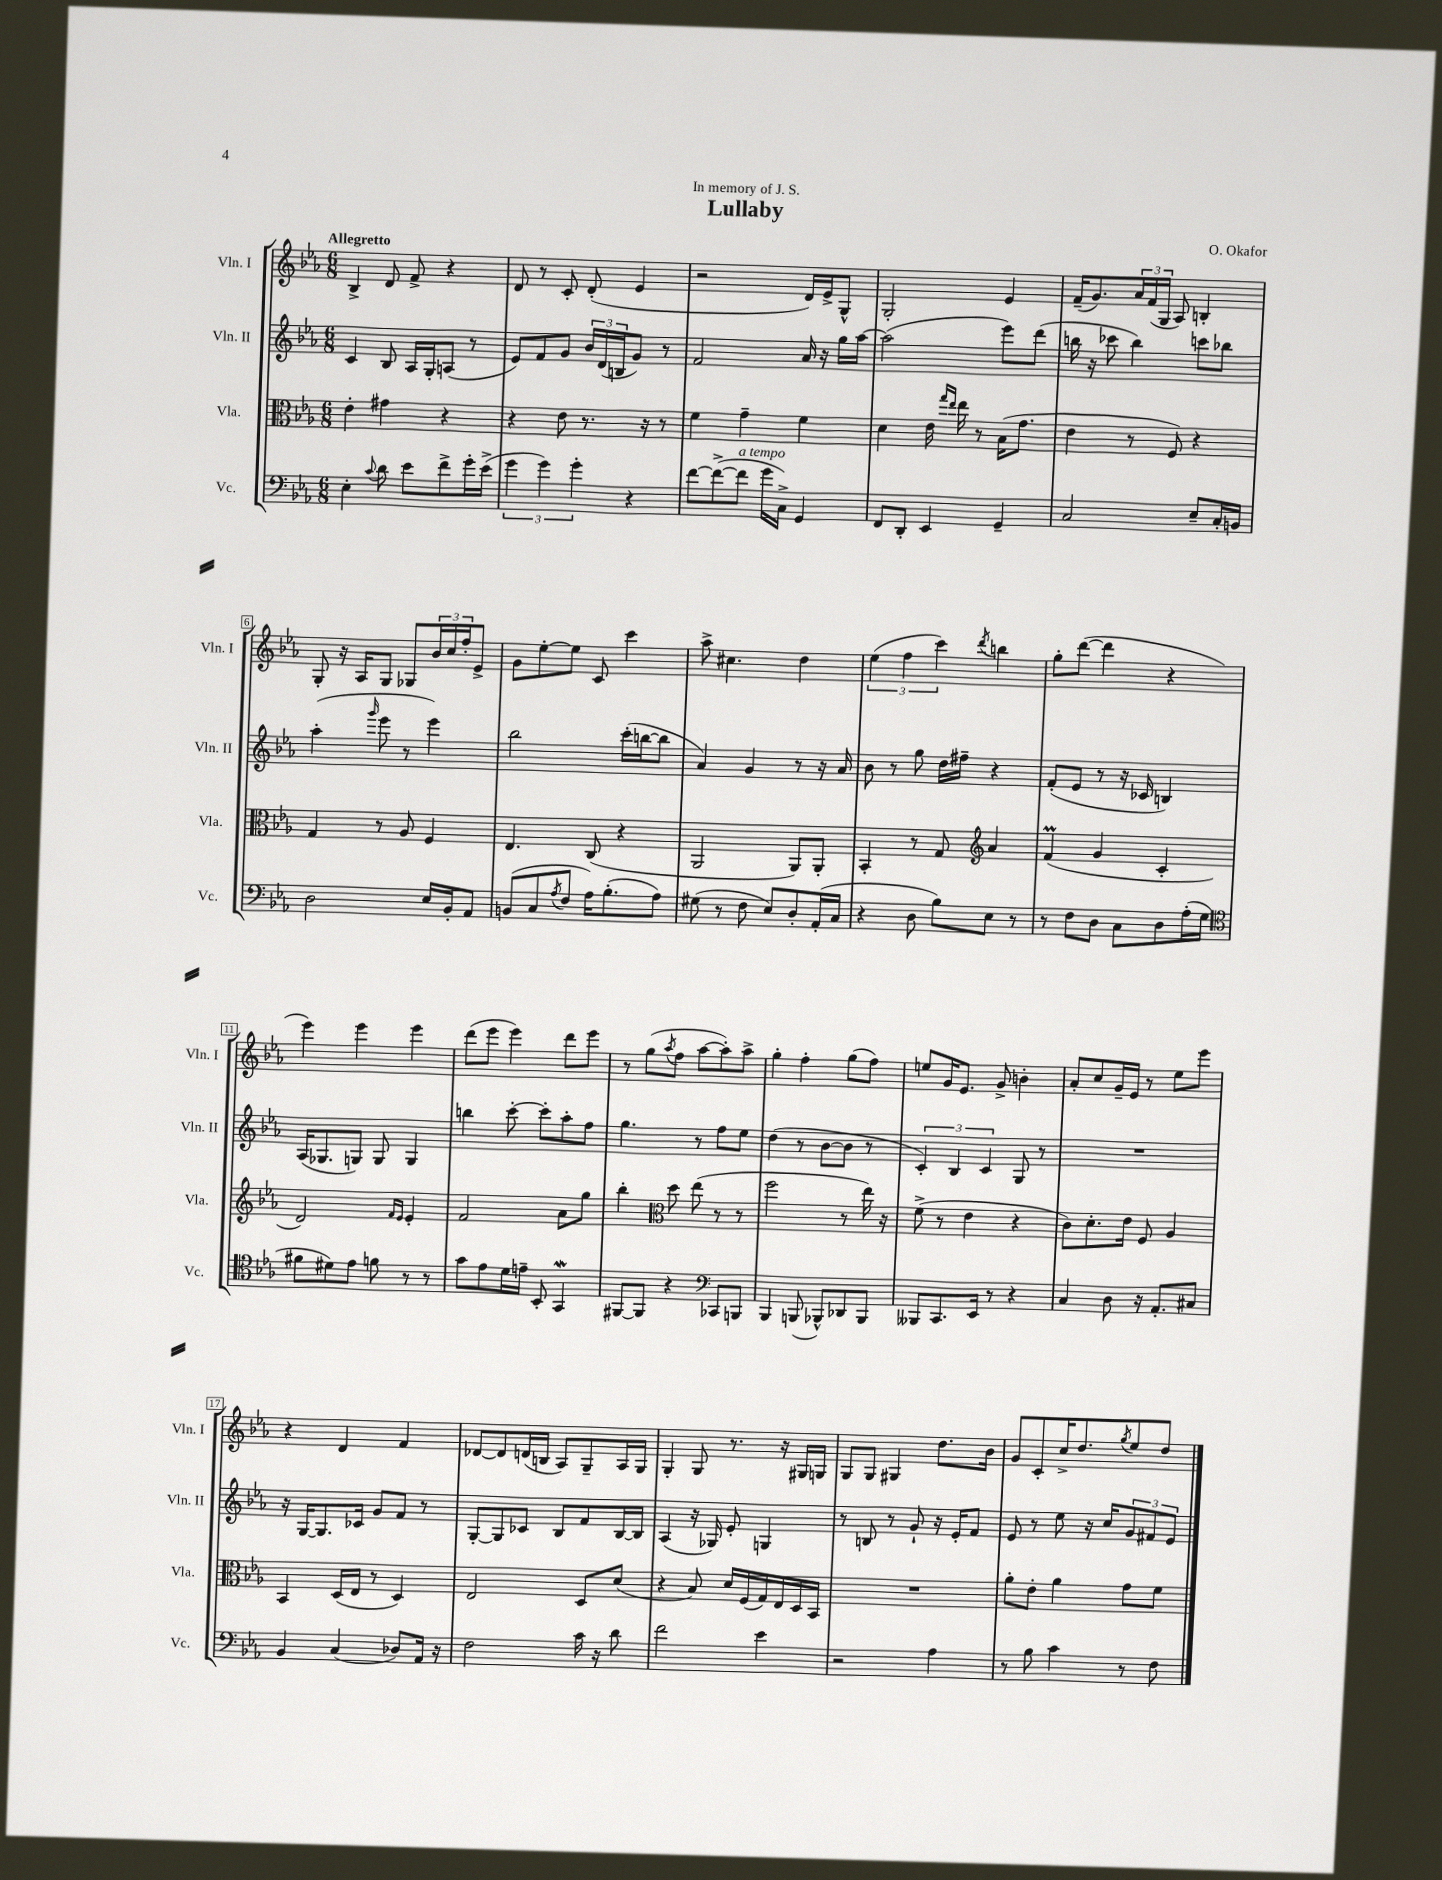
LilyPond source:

\header { title = "Lullaby" composer = "O. Okafor" dedication = "In memory of J. S." }
<<
\new StaffGroup <<
\new Staff = "s0" \with { instrumentName = "Vln. I" shortInstrumentName = "Vln. I" } {
    \clef treble \key ees \major \numericTimeSignature \time 6/8 \tempo "Allegretto"
    bes4-> d'8 f'8-> r4 |
    d'8 r8 c'8-. d'8-.( ees'4 |
    r2 d'16) ees'16-> g8-^ |
    g2-. ees'4 |
    f'16--( g'8.) \tuplet 3/2 { aes'16 f'16( g16 } aes8) b4-. |
    g8-. r16 aes16 g8 ges8 \tuplet 3/2 { bes'16 c''16 f''16-. } ees'8-> |
    g'8 ees''8~-. ees''8 c'8 c'''4 |
    aes''8-> cis''4. d''4 |
    \tuplet 3/2 { ees''4( f''4 c'''4) } \acciaccatura { d'''8 } b''4 |
    g''8-. d'''8~( d'''4 r4 |
    ees'''4) ees'''4 ees'''4 |
    d'''8( ees'''8 ees'''4) d'''8 ees'''8 |
    r8 g''8( \acciaccatura { aes''8 } f''8 aes''8~ aes''8-.) aes''8-> |
    g''4-. f''4-. g''8( f''8) |
    e''8 g'16 ees'8. g'8-> b'4-. |
    aes'8-. c''8 g'16-- ees'16 r8 ees''8 ees'''8 |
    r4 d'4 f'4 |
    des'8~ des'8 d'16( b16 aes8) g8-- aes16 g16 |
    g4-. g8 r8. r16 gis16 g16 |
    g8 g8 gis4 d''8. bes'16 |
    g'8 c'8-. c''16-> d''8. \acciaccatura { g''8 } ees''8 d''8 \bar "|." |
}
\new Staff = "s1" \with { instrumentName = "Vln. II" shortInstrumentName = "Vln. II" } {
    \clef treble \key ees \major \numericTimeSignature \time 6/8
    c'4 bes8 aes16 g16-. a8( r8 |
    ees'8) f'8 g'8 \tuplet 3/2 { bes'16 d'16( b16 } g'8) r8 |
    f'2 aes'16 r16 g''16 aes''16~ |
    aes''2( ees'''8) d'''8( |
    b''16 r16 ces'''8 b''4) c'''8 bes''8 |
    aes''4-.( \grace { g'''16 } ees'''8 r8 ees'''4) |
    bes''2 c'''16-.( b''16~ b''8 |
    aes'4) g'4 r8 r16 aes'16 |
    bes'8 r8 g''8 d''16 fis''16-- r4 |
    f'8-.( ees'8 r8 r16 ces'16 b4) |
    aes16( ges8. g8) g8 g4 |
    b''4 c'''8~-. c'''8-. aes''8-. f''8 |
    g''4. r8 f''8 ees''8 |
    d''4( r8 bes'8~ bes'8 r8 |
    \tuplet 3/2 { c'4-.) bes4 c'4 } g8 r8 |
    R2. |
    r16 g16~ g8. ces'16 g'8 f'8 r8 |
    g8~-. g8 ces'8 bes8 f'8 bes16~ bes16 |
    aes4( r16 ges16) ees'8-. g4 |
    r8 b8 r8 g'8-! r16 ees'16-. f'8 |
    ees'8 r8 ees''8 r16 c''16 \tuplet 3/2 { g'8 fis'8 ees'8 } \bar "|." |
}
\new Staff = "s2" \with { instrumentName = "Vla." shortInstrumentName = "Vla." } {
    \clef alto \key ees \major \numericTimeSignature \time 6/8
    ees'4-. gis'4 r4 |
    r4 ees'8 r8. r16 r8 |
    f'4 g'4-- f'4 |
    d'4 ees'16 \grace { g''16 ees''16 } ees''16 r8 bes16( g'8. |
    ees'4 r8 f8) r4 |
    g4 r8 aes8 f4 |
    ees4. c8( r4 |
    aes,2 aes,8) aes,8-. |
    bes,4-. r8 g8 \clef treble aes'4 |
    f'4\prall( g'4 c'4-. |
    d'2) \grace { f'16 ees'16 } ees'4-. |
    f'2 aes'8 g''8 |
    bes''4-. \clef alto d''8 ees''8( r8 r8 |
    f''2 r8 ees''16) r16 |
    f'8->( r8 ees'4 r4 |
    c'8) d'8.-. ees'16 f8 aes4 |
    bes,4 d16( ees16 r8 d4) |
    ees2 d8 d'8( |
    r4 bes8) d'16 f16( g16) ees16 d16 bes,16 |
    R2. |
    aes'8-. ees'8-. aes'4 g'8 f'8 \bar "|." |
}
\new Staff = "s3" \with { instrumentName = "Vc." shortInstrumentName = "Vc." } {
    \clef bass \key ees \major \numericTimeSignature \time 6/8
    ees4-. \appoggiatura { c'8 } d'8 ees'8 f'8-> g'16-. ees'16->( |
    \tuplet 3/2 { g'4 g'4) g'4-. } r4 |
    f'8~ f'8~->( f'8^\markup { \italic "a tempo" } g'16 c16->) g,4 |
    f,8 d,8-. ees,4 g,4-- |
    c2 ees8-- c16-. b,16 |
    d2 ees16 bes,16-. aes,8 |
    b,8( c8 \acciaccatura { aes8 } f8 aes16) bes8.-.( aes8) |
    gis8( r8 f8 ees8) d8-. aes,16-.( c16 |
    r4 d8 bes8) ees8 r8 |
    r8 f8 d8 c8 d8 aes16-.( g16 |
    \clef tenor fis'8 dis'8) ees'8 f'8 r8 r8 |
    g'8 ees'8 d'16 e'16-- bes,8-. g,4\mordent |
    fis,8~ fis,8 r4 \clef bass ces,8 b,,8 |
    bes,,4 b,,8( bes,,8-^) des,8 bes,,8 |
    beses,,8 c,8. ees,16 r8 r4 |
    c4 d8 r16 aes,8.-. cis8 |
    bes,4 c4( des8) aes,16 r16 |
    f2 c'16 r16 d'8 |
    f'2 ees'4 |
    r2 aes4 |
    r8 bes8 c'4 r8 f8 \bar "|." |
}
>>
>>
\layout { \context { \Score \override BarNumber.stencil = #(make-stencil-boxer 0.1 0.3 ly:text-interface::print) } }
